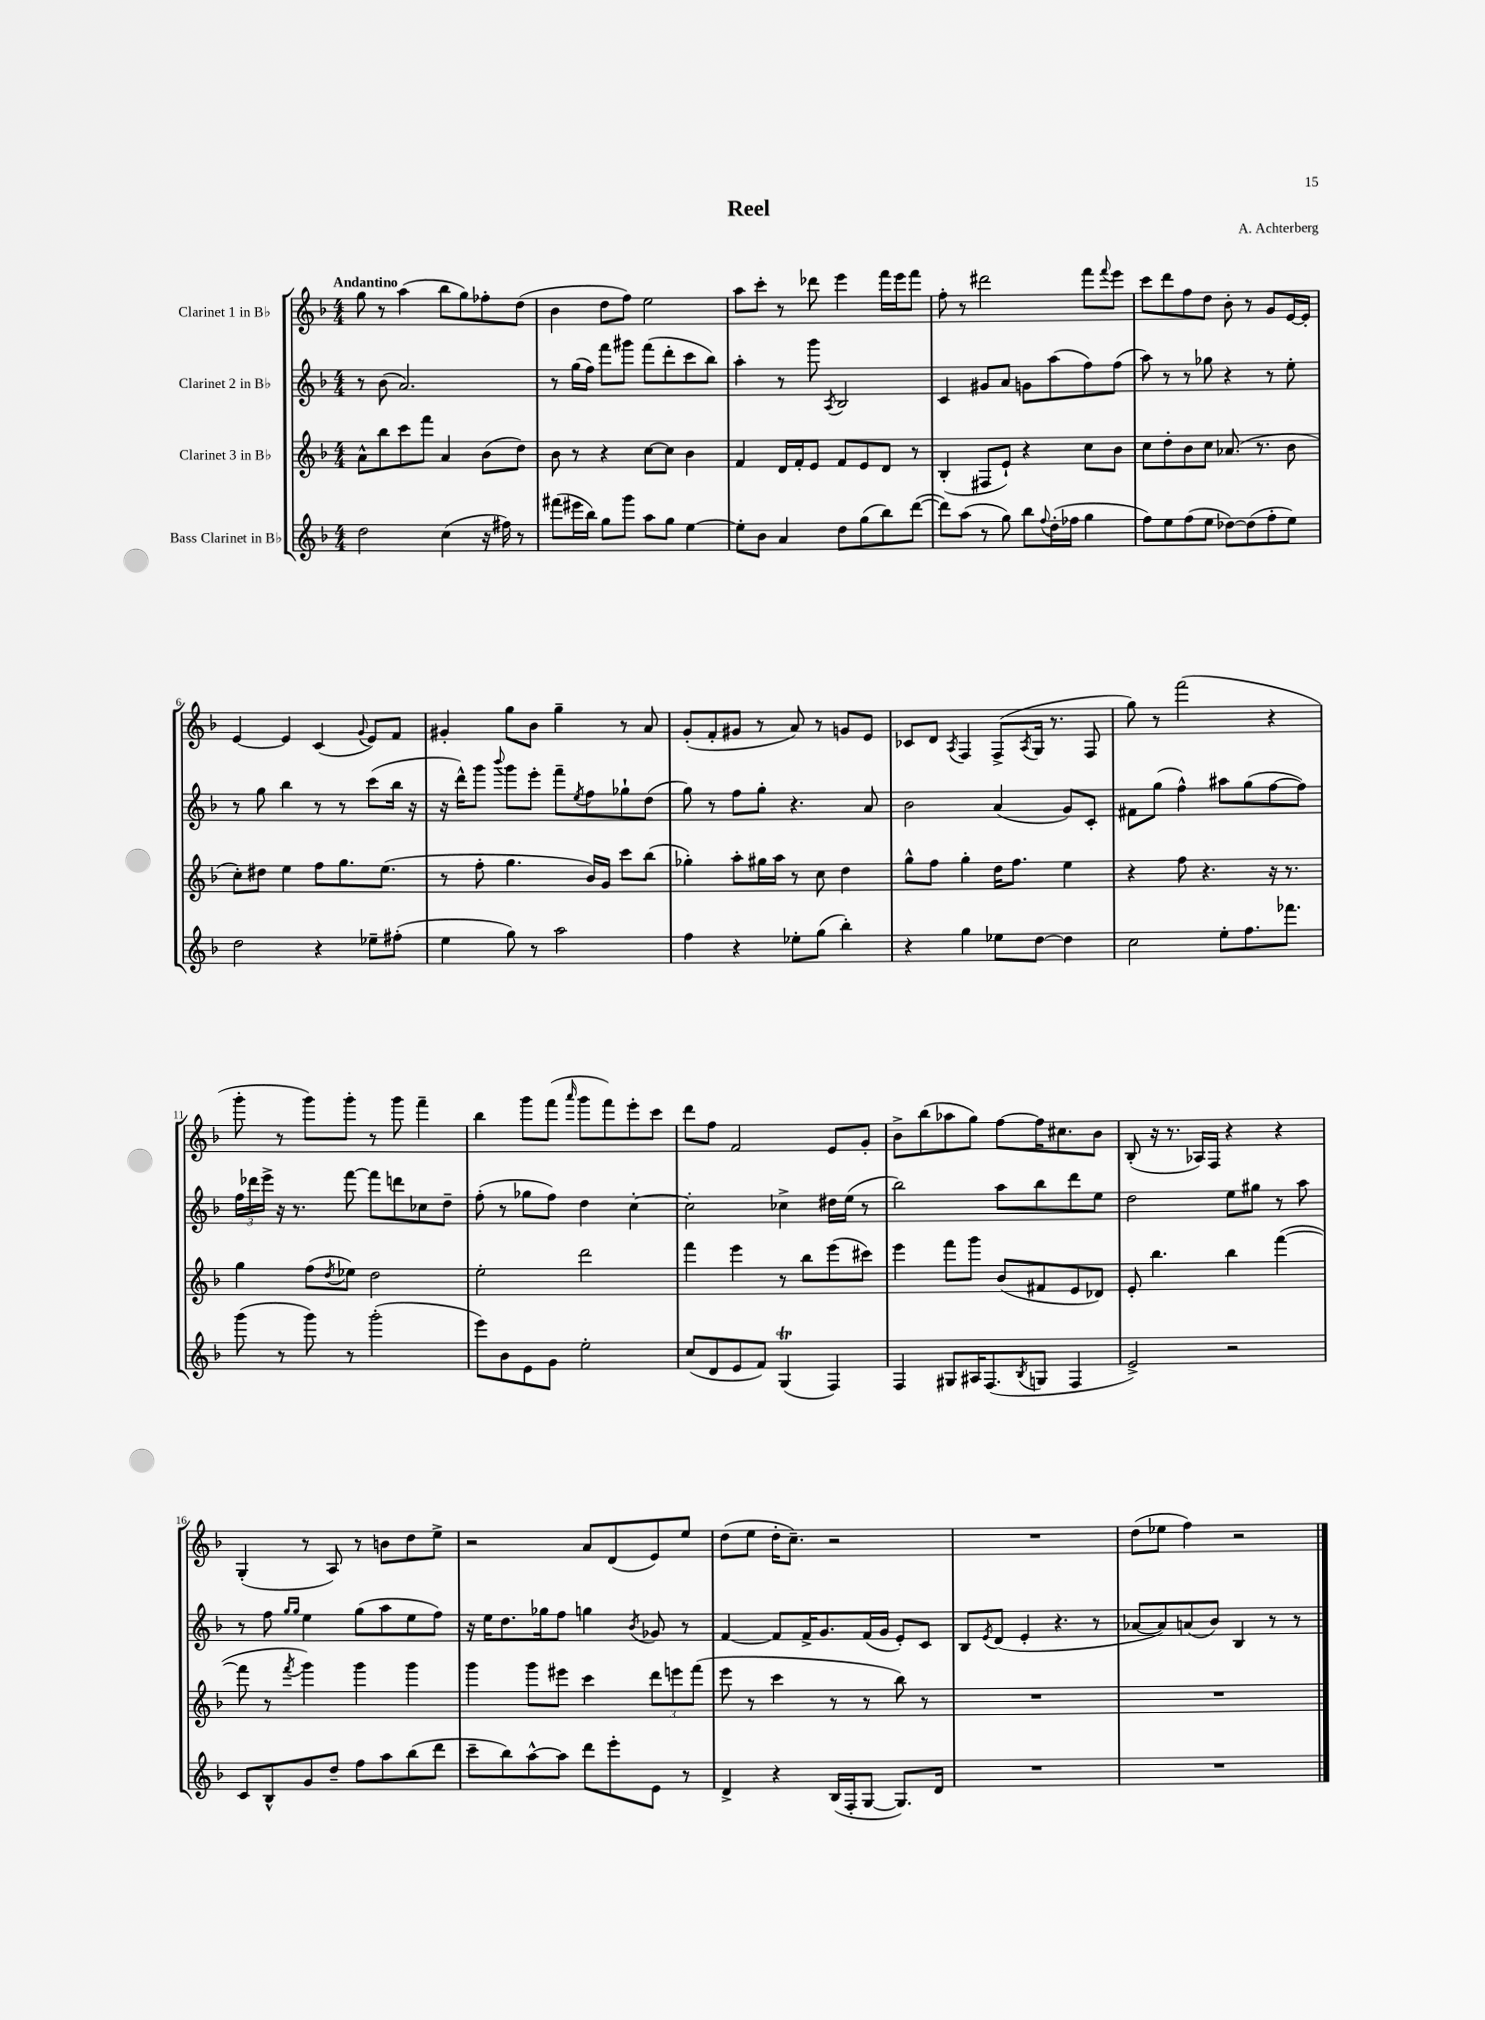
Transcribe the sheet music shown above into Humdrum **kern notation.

**kern	**kern	**kern	**kern
*staff4	*staff3	*staff2	*staff1
*clefG2	*clefG2	*clefG2	*clefG2
*k[b-]	*k[b-]	*k[b-]	*k[b-]
*M4/4	*M4/4	*M4/4	*M4/4
2dd	8a^^	8r	8gg
.	8bb-	(8b-	8r
.	8ccc	2.a)	(4aa
.	8fff	.	.
(4cc	4a	.	8bb-
.	.	.	8gg)
16r	(8b-	.	8ff-'
16ff#)	.	.	.
8r	8dd)	.	(8dd
=	=	=	=
(8fff#	8b-	8r	4b-
16eee#	8r	(16gg	.
16bb-)	.	16ff)	.
8gg	4r	8fff	8dd
8ggg	.	8ggg#	8ff)
8aa	[8cc	(8fff	2ee
8gg	8cc]	8ddd'	.
[4ee	4b-	8ccc	.
.	.	8bb-)	.
=	=	=	=
8ee']	4f	4aa'	8aa
8b-	.	.	8ccc'
4a	16d	8r	8r
.	16f'	.	.
.	8e	8ggg	8ddd-
.	.	8qA	.
8dd	8f	2B-	4eee
(8gg	8e	.	.
8bb-)	8d	.	16fff
.	.	.	16eee
([8ddd	8r	.	8fff
=	=	=	=
8ddd])	(4B-'	4c	8ff'
(8aa	.	.	8r
8r	8F#	8g#	2ddd#
8gg)	8e`)	8a	.
8bb-	4r	8g	.
8qqff	.	.	.
(16dd'	.	(8aa	.
16ff-	.	.	.
4gg	8cc	8ff)	8fff
.	.	.	8qqfff
.	8b-	(8ff	8eee
=	=	=	=
8ff)	8cc	8aa)	8ccc
8ee	8dd'	8r	8ddd
(8ff	8b-	8r	8ff
8ee	8cc	8gg-	8dd
[8dd-)	(8.a-	4r	8b-'
(8dd-]	.	.	8r
.	8.r	.	.
8ff'	.	8r	8g
8ee)	8b-	8ee'	[16e
.	.	.	16e']
=	=	=	=
2dd	8cc')	8r	[4e
.	8dd#	8gg	.
.	4ee	4bb-	4e]
4r	8ff	8r	(4c
.	8.gg	8r	.
.	.	.	8qqg
8ee-~	.	(8ccc	8e)
.	(8.ee	.	.
(8ff#'	.	16bb-	8f
.	.	16r	.
=	=	=	=
4ee	8r	16r	4g#'
.	.	16ddd^^)	.
.	8ff'	8ggg	.
.	.	8qqbbb-	.
8gg)	4.gg	8ggg	8gg
8r	.	8eee'	8b-
2aa	.	8fff~	4gg~
.	.	8qee	.
.	16b-)	8ff	.
.	16g	.	.
.	8ccc	8gg-`	8r
.	(8bb-	(8dd	8a
=	=	=	=
4ff	4gg-')	8gg)	(8g'
.	.	8r	8f'
4r	8aa'	8ff	8g#
.	16gg#	8gg'	8r
.	16aa	.	.
8ee-'	8r	4.r	8a)
(8gg	8cc	.	8r
4bb-')	4dd	.	8g
.	.	8a	8e
=	=	=	=
4r	8gg^^	2b-	8c-
.	8ff	.	8d
.	.	.	8qA
4gg	4gg'	.	4F
8ee-	16dd	(4a	(8F^
.	8.ff	.	.
.	.	.	8qA
[8dd	.	.	16G
.	.	.	8.r
4dd]	4ee	8g)	.
.	.	8c'	8F
=	=	=	=
2cc	4r	8f#	8gg)
.	.	(8gg	8r
.	8ff	4ff^^)	(2fff
.	4.r	.	.
8ee'	.	8aa#	.
8.ff	.	(8gg	.
.	16r	[8ff	4r
8.fff-	8.r	.	.
.	.	8ff])	.
=	=	=	=
(8ggg	4gg	24ff	8ggg'
.	.	24ddd-	.
.	.	24eee^	.
8r	.	16r	8r
.	.	8.r	.
8ggg)	(8ff	.	8ggg)
.	8qdd	.	.
8r	8ee-)	[8fff	8ggg'
(2ggg'	2dd	8fff]	8r
.	.	8ddd	8ggg
.	.	8cc-	4fff~
.	.	8dd~	.
=	=	=	=
8eee)	2ee'	(8ff'	4bb-
8b-	.	8r	.
8e	.	8gg-	8ggg
8g	.	8ff)	(8fff
.	.	.	16qqaaa
2ee'	2ddd	4dd	8ggg
.	.	.	8fff)
.	.	[4cc'	8eee'
.	.	.	8ccc
=	=	=	=
(8cc	4fff	2cc']	8ddd
8d	.	.	8ff
8e	4eee	.	2f
8f)	.	.	.
(4G	8r	4cc-^	.
.	8bb-	.	.
4F)	(8eee	16dd#	8e
.	.	(16ee	.
.	8ccc#)	8r	8g'
=	=	=	=
4F	4eee	2bb-)	8b-^
.	.	.	(8bb-
8G#	8fff	.	8aa-
16A#	8ggg	.	8gg)
(8.F	.	.	.
.	(8b-	8aa	[8ff
8qB-	.	.	.
8G	8f#	8bb-	16ff]
.	.	.	8.cc#
4F	8e	8ddd	.
.	8d-)	8ee	8b-
=	=	=	=
2e^)	8e'	2dd	(8B-'
.	4.bb-	.	16r
.	.	.	8.r
.	.	.	16A-)
.	.	.	16F
2r	4bb-	8ee	4r
.	.	8gg#	.
.	([4fff	8r	4r
.	.	8aa	.
=	=	=	=
8c	8fff]	8r	(4G'
8B-^^	8r	8ff	.
.	.	16qqgg	.
.	8qfff	16qqgg	.
8g	4ggg)	4ee	8r
8dd~	.	.	8A)
8ff	4ggg	(8gg	8r
8aa	.	8aa	8b
(8bb-	4ggg	8ee	8dd
8ddd	.	8ff)	8ee^
=	=	=	=
8ccc~	4ggg	16r	2r
.	.	16ee	.
8bb-)	.	8.dd	.
[8aa^^	8ggg	.	.
.	.	16gg-	.
8aa]	8eee#	8ff	.
8ddd	4ccc	4gg	8a
8eee'	.	.	(8d
.	.	8qb-	.
8e	12ddd	8g-	8e)
.	12eee	.	.
8r	.	8r	8ee
.	(12fff	.	.
=	=	=	=
4d^	8eee	[4f	(8dd
.	8r	.	8ee
4r	4ccc	8f]	16dd'
.	.	.	8.cc~)
.	.	16f^	.
.	.	8.g	.
(16B-	8r	.	2r
16F'	.	.	.
[8G	8r	(16f	.
.	.	16g	.
8.G])	8bb-)	8e')	.
.	8r	8c	.
16d	.	.	.
=	=	=	=
1r	1r	8B-	1r
.	.	8qe	.
.	.	(8d	.
.	.	4e'	.
.	.	4.r	.
.	.	8r	.
=	=	=	=
1r	1r	[8a-	(8dd
.	.	8a-])	8ee-
.	.	(8a	4ff)
.	.	8b-)	.
.	.	4B-	2r
.	.	8r	.
.	.	8r	.
==	==	==	==
*-	*-	*-	*-
